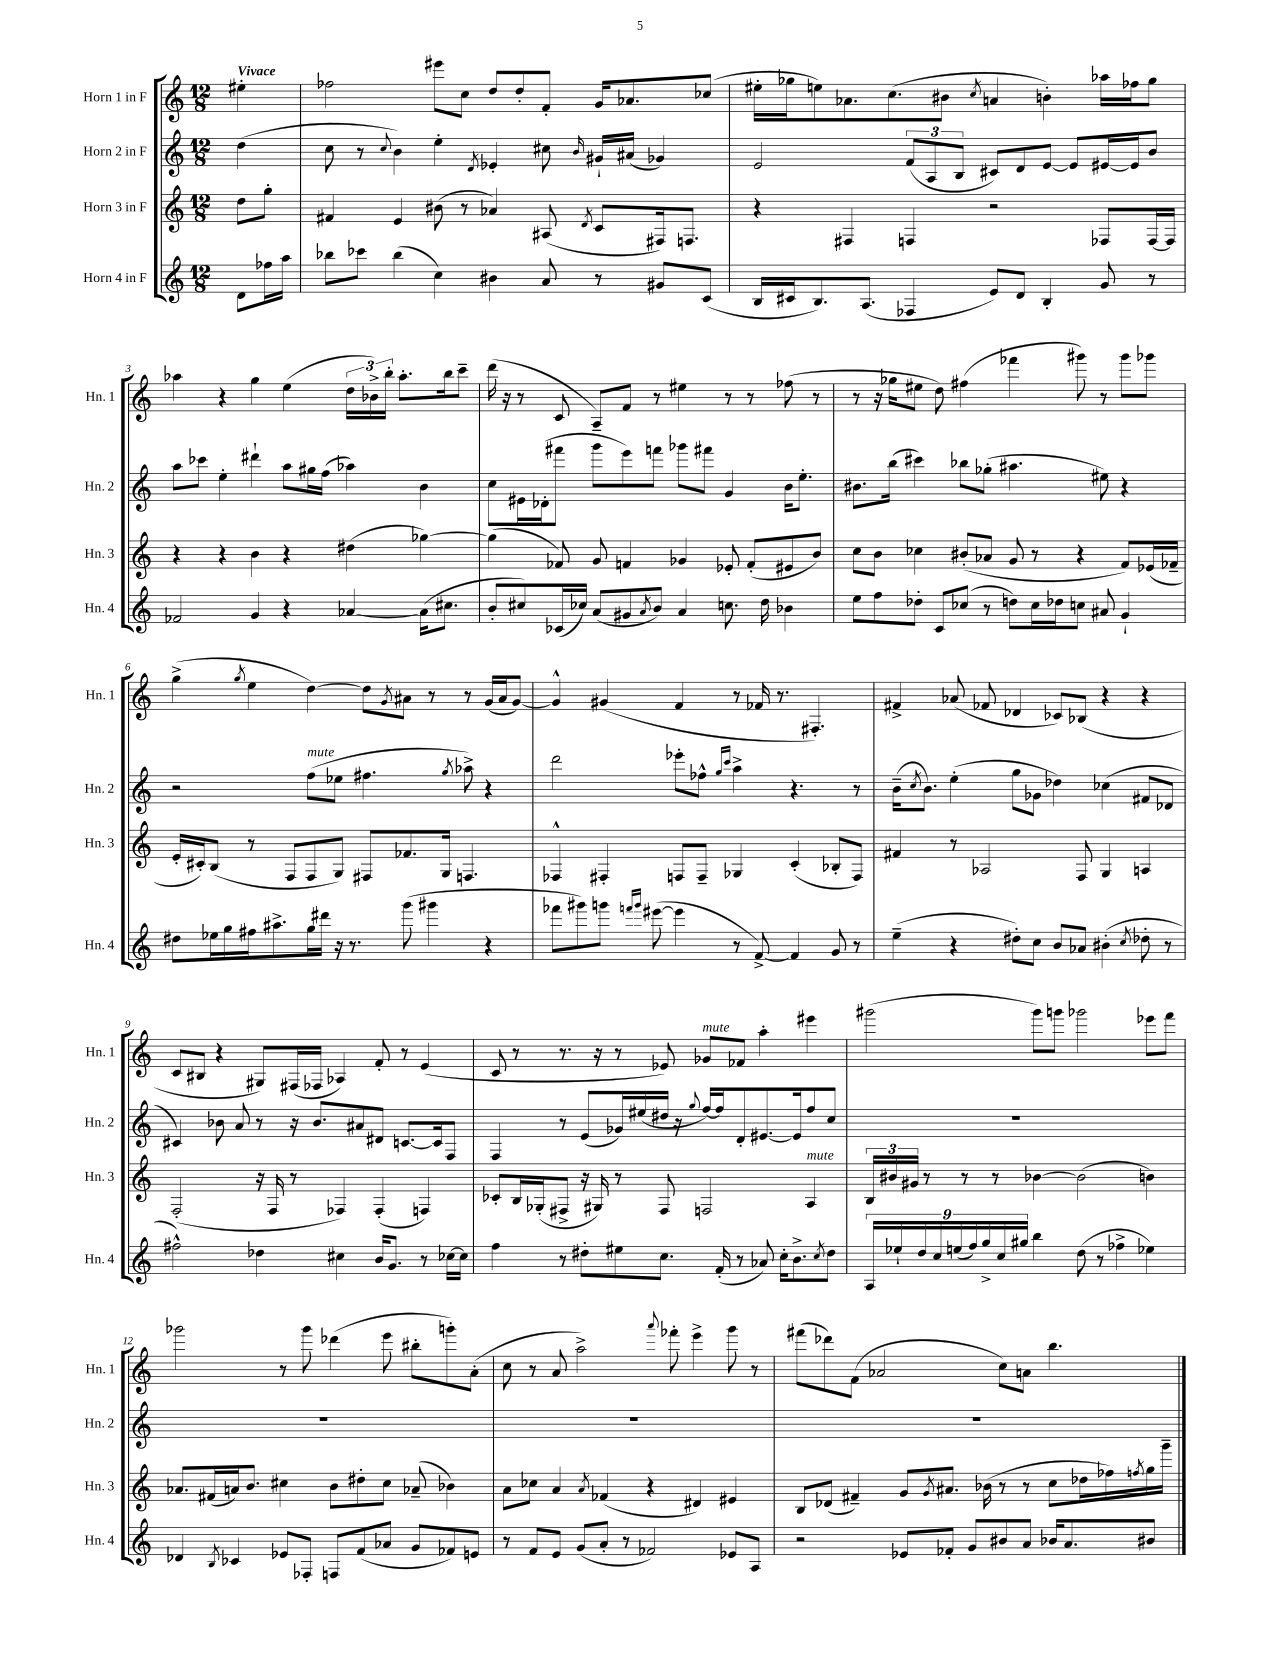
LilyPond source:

<<
\new StaffGroup <<
\new Staff = "s0" \with { instrumentName = "Horn 1 in F" shortInstrumentName = "Hn. 1" } {
    \clef treble \key c \major \numericTimeSignature \time 12/8 \partial 4 \tempo "Vivace"
    eis''4-. |
    fes''2 eis'''8 c''8 d''8 d''8-. f'8-. g'16 aes'8. ces''8( |
    eis''16-. ges''16 e''8) aes'8. c''8.( bis'8 \acciaccatura { c''8 } a'4 b'4-.) aes''16 fes''16 ges''8 |
    aes''4 r4 g''4 e''4( \tuplet 3/2 { d''16 bes'16->) b''16-. } aes''8.-. b''16 c'''8-- |
    d'''16( r16 r8 c'8 a8--) f'8 r8 eis''4 r8 r8 fes''8( r8 |
    r8 r16 ges''16 eis''8 d''8) fis''4( fes'''4 gis'''8) r8 gis'''8 ges'''8 |
    g''4->( \acciaccatura { g''8 } e''4 d''4~) d''8 \acciaccatura { g'8 } ais'8 r8 r8 g'16( ais'16 g'8~) |
    g'4-^ gis'4( f'4 r8 fes'16 r8. fis4.-.) |
    fis'4-> aes'8( fes'8 des'4 ces'8) bes8( r4 r4 |
    c'8 bis8 r4 gis8) fis16( fes16 aes4) f'8-. r8 e'4( |
    c'8 r8 r8. r16 r8 ees'8) ges'8^\markup { \italic "mute" } fes'8 a''4-. eis'''4 |
    gis'''2( gis'''8) g'''8 ges'''2 ees'''8 f'''8 |
    ges'''2 r8 ges'''8 des'''4( e'''8 bis''8-. g'''8-.) a'8-.( |
    c''8 r8 a'8 a''2->) \appoggiatura { a'''8 } fes'''8-. e'''4-> g'''8 r8 |
    fis'''8( des'''8) f'8( aes'2 c''8) a'8 b''4. \bar "|." |
}
\new Staff = "s1" \with { instrumentName = "Horn 2 in F" shortInstrumentName = "Hn. 2" } {
    \clef treble \key c \major \numericTimeSignature \time 12/8 \partial 4
    d''4( |
    c''8 r8 \appoggiatura { c''8 } b'4) e''4-. \acciaccatura { d'8 } ees'4-. cis''8 \grace { b'16 } gis'16-! ais'16( ges'4) |
    e'2 \tuplet 3/2 { f'8( a8 b8 } cis'8) d'8 e'8~ e'8 eis'16~ eis'16 b'8 |
    a''8 ces'''8 e''4-. dis'''4-! a''8 gis''16 f''16( aes''4) b'4 |
    c''8 eis'16 des'16-.( fis'''8 g'''8 e'''8) f'''8 ges'''8 fis'''8 g'4 b'16 e''8.-. |
    bis'8. b''16( cis'''4) bes''8 ges''8-.( ais''4. eis''8) r4 |
    r2 f''8^\markup { \italic "mute" }( ees''8 fis''4. \acciaccatura { g''8 } aes''8->) r4 |
    d'''2 ees'''8-. fes''8-^ \grace { g''16 c'''16 } a''4-> r4. r8 |
    b'16--( \acciaccatura { c''8 } b'8.) e''4-.( g''8 ges'8 des''4) ces''4( fis'8 des'8 |
    cis'4) bes'8 a'8 r8 r16 bes'8. ais'8 dis'8 c'8.~ c'16 f8 |
    f4 r8 e'8( ges'16) eis''16( dis''16 r16 \appoggiatura { g''8 } f''16~) f''16 d'8-. eis'8.~ eis'16 f''8 c''8 |
    R1. |
    R1. |
    R1. |
    R1. \bar "|." |
}
\new Staff = "s2" \with { instrumentName = "Horn 3 in F" shortInstrumentName = "Hn. 3" } {
    \clef treble \key c \major \numericTimeSignature \time 12/8 \partial 4
    d''8 g''8-. |
    fis'4 e'4 bis'8( r8 aes'4) ais8( \acciaccatura { d'8 } c'8 fis16) f8. |
    r4 fis4 f4 r2 fes8 fes16~ fes16 |
    r4 r4 b'4 r4 dis''4( ges''4~) |
    ges''4( fes'8) g'8 f'4 ges'4 ees'8-. f'8-.( eis'8 b'8) |
    c''8 b'8 ces''4 bis'8-.( aes'8 g'8 r8 r4 f'8) ees'16( fes'16-- |
    e'16-. cis'16-.) b8( r8 f8 f8 g8) fis8 fes'8. g16 f4. |
    fes4-^ fis4-. f8 f8-- ges4 c'4-.( bes8-. f8) |
    fis'4 r8 aes2 f8 g4 a4 |
    f2-.( r16 f16 r8 fes4) fes4-.( f4) |
    ces'8-. b16 ges16-.( fis8-> r16 gis16) r8 fis8 f2 a4^\markup { \italic "mute" } |
    \tuplet 3/2 { b16 bis'16 gis'16 } r8 r8 r8 bes'4~ bes'2( b'4) |
    aes'8. fis'16( a'16) b'8. cis''4 b'8 dis''8-. cis''8 aes'8--( bes'4) |
    a'8 ces''8 a'4 \acciaccatura { a'8 } fes'4( r4 dis'4) eis'4 |
    b8 des'8( fis'4--) g'8 \acciaccatura { g'8 } ais'8. bes'16( r8 r8 c''8 des''16 fes''16) \acciaccatura { f''8 } g''16 g'''16-- \bar "|." |
}
\new Staff = "s3" \with { instrumentName = "Horn 4 in F" shortInstrumentName = "Hn. 4" } {
    \clef treble \key c \major \numericTimeSignature \time 12/8 \partial 4
    d'8 fes''16 a''16 |
    bes''8 ces'''8 bes''4( c''4) bis'4 a'8 r8 gis'8 c'8( |
    b16 cis'16 b8.) a8.( fes4 e'8) d'8 b4-. g'8 r8 |
    fes'2 g'4 r4 aes'4~ aes'16( cis''8. |
    b'8-. cis''8) ces'16( ces''16) a'8( gis'8 \acciaccatura { a'8 } b'8) a'4 c''8. d''16 bes'4 |
    e''8 f''8 des''8-. c'8 ces''8( r8 d''8) ces''16 des''16 c''8 ais'8 g'4-! |
    dis''8 ees''16 g''16 fis''16 ais''8.-> g''16 dis'''16 r16 r8. g'''8( gis'''4 r4 |
    fes'''8 gis'''8) g'''8 \grace { f'''16 g'''16 } eis'''8~( eis'''4 r8 f'8~->) f'4 g'8 r8 |
    e''4--( r4 dis''8-.) c''8 b'8 aes'8 bis'4-.( \acciaccatura { c''8 } des''8-. r8 |
    fis''2-^) des''4 cis''4 b'16 g'8. r8 ces''16~ ces''16 |
    f''4 r8 dis''8-. eis''8 c''8. f'16-.( r8 aes'8) c''16-. b'8.-> \acciaccatura { c''8 } dis''8 |
    \tuplet 9/8 { a16 ees''16-! d''16 c''16 e''16( f''16) g''16-> c''16 gis''16 } b''4 d''8( r8 fes''4-> ees''4) |
    des'4 \acciaccatura { b8 } ces'4 ees'8 fes8-. f8 f'8( aes'8 g'8 fes'8) e'8 |
    r8 f'8 e'8 g'8( a'8-. r8 fes'2) ees'8 a8 |
    r2 ees'8 fes'8-. g'8 bis'8 a'8 bes'16 a'8. bis'8 \bar "|." |
}
>>
>>
